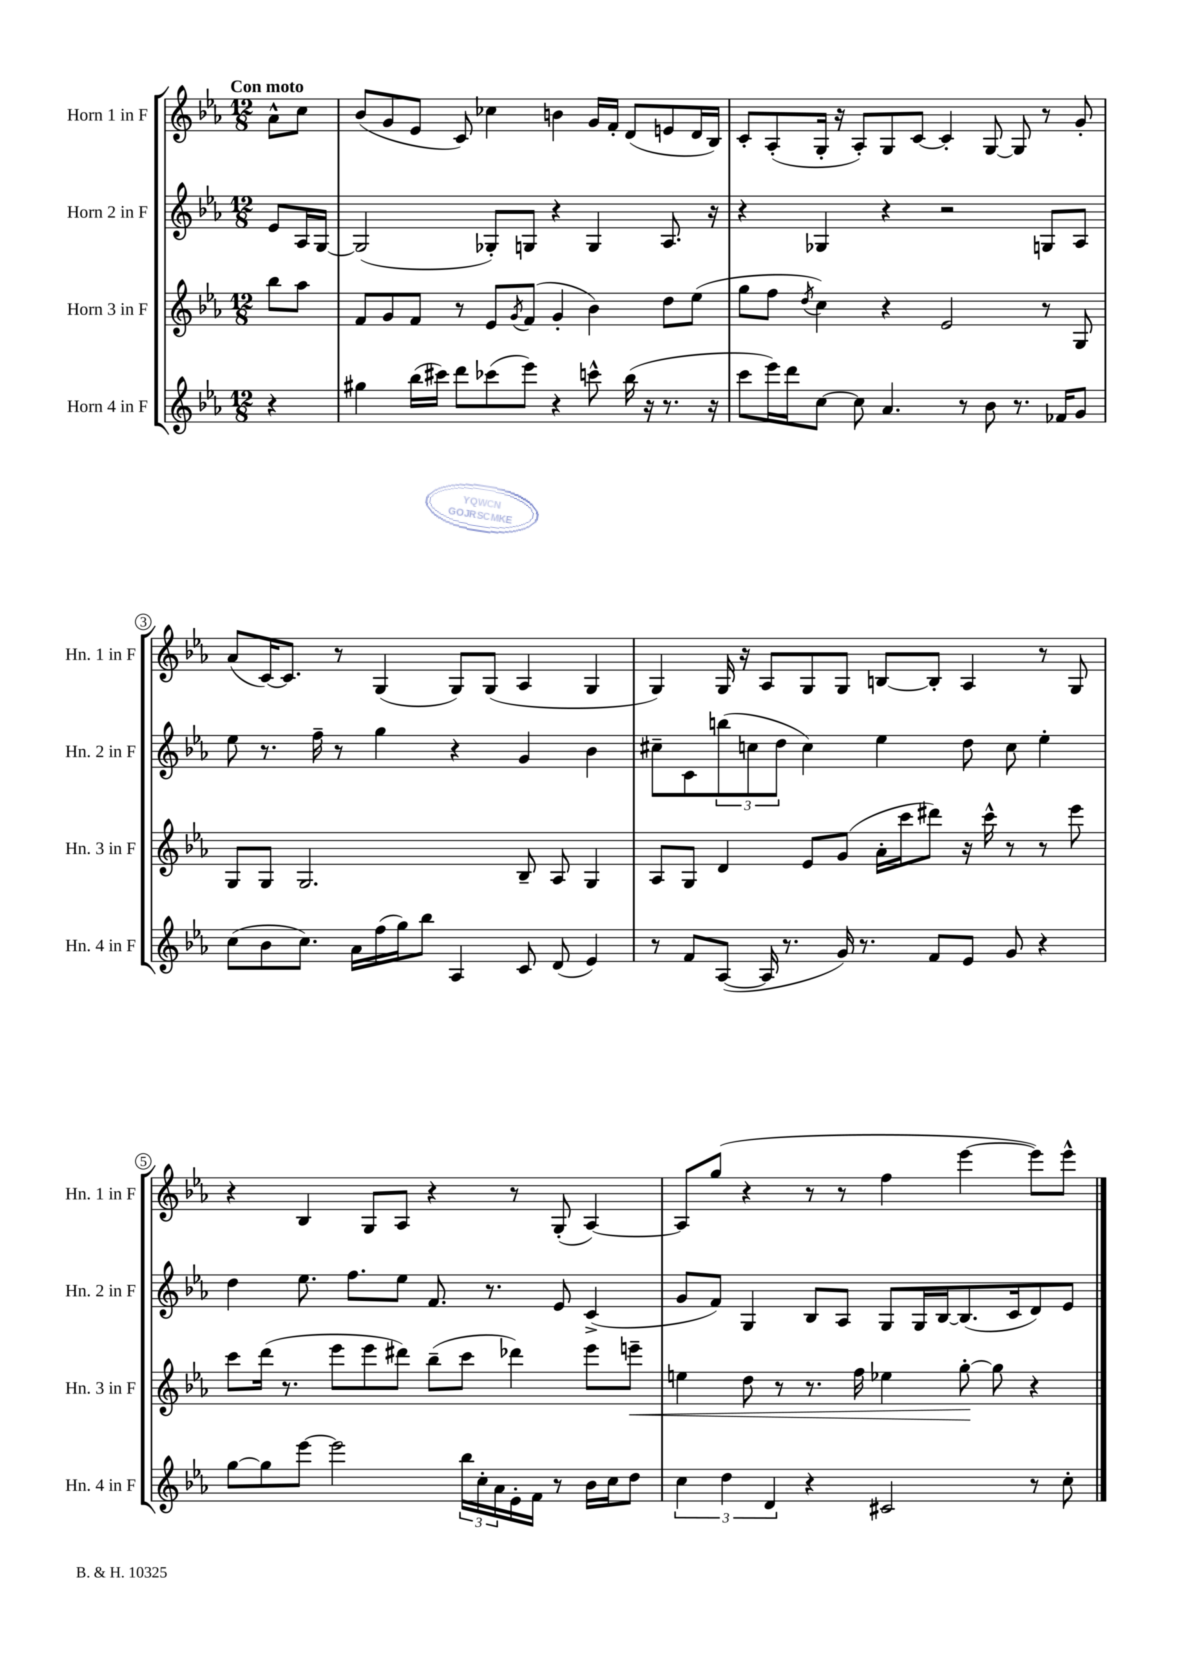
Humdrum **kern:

**kern	**kern	**dynam	**kern	**kern
*part4	*part3	*part3	*part2	*part1
*staff4	*staff3	*staff3	*staff2	*staff1
*I"Horn 4 in F	*I"Horn 3 in F	*	*I"Horn 2 in F	*I"Horn 1 in F
*I'Hn. 4 in F	*I'Hn. 3 in F	*	*I'Hn. 2 in F	*I'Hn. 1 in F
*clefG2	*clefG2	*	*clefG2	*clefG2
*k[b-e-a-]	*k[b-e-a-]	*	*k[b-e-a-]	*k[b-e-a-]
*M12/8	*M12/8	*	*M12/8	*M12/8
=	=	=	=	=
!	!	!	!	!LO:TX:a:B:t=Con moto
4r	8bb-\L	.	8e-/L	8a-^^\L
.	8aa-\J	.	16A-/L	8cc\J
.	.	.	[16G/JJ	.
=1	=1	=1	=1	=1
4gg#X\	8f/L	.	(2G/]	(8b-/L
.	8g/	.	.	8g/
(16bb-\LL	8f/J	.	.	8e-/J
16ccc#X\JJ)	.	.	.	.
8ddd\L	8r	.	.	8c/)
(8ccc-X\	8e-/L	.	8G-X'/L)	4cc-X\
.	8qg/	.	.	.
8eee-\J)	(8f/J	.	8Gn/J	.
4r	4g'/	.	4r	4bn\
8cccn^^\	4b-\)	.	4G/	16g/LL
.	.	.	.	16f'/JJ
(16bb-\	.	.	.	(8d/L
16r	.	.	.	.
8.r	8dd\L	.	8.A-/	8en/
.	(8ee-\J	.	.	16d/L
16r	.	.	16r	16B-/JJ)
=2	=2	=2	=2	=2
8ccc\L	8gg\L	.	4r	8c'/L
16eee-\L)	8ff\J	.	.	(8A-'/
16ddd\J	.	.	.	.
.	8qdd/	.	.	.
[8cc\J	4cc\)	.	4G-X/	16G'/Jk
.	.	.	.	16r
8cc\]	.	.	.	8A-'/L)
4.a-/	4r	.	4r	8G/
.	.	.	.	[8c/J
.	2e-/	.	2r	4c'/]
8r	.	.	.	.
8b-\	.	.	.	[8G/
8.r	.	.	.	8G/]
.	8r	.	8Gn/L	8r
16f-X/KL	.	.	.	.
8g/J	8G/	.	8A-/J	8g'/
!!LO:LB:g=z
=3	=3	=3	=3	=3
(8cc\L	8G/L	.	8ee-\	(8a-/L
8b-\	8G/J	.	8.r	[16c/K)
.	.	.	.	8.c/J]
8.cc\J)	2.G/	.	.	.
.	.	.	16ff~\	.
.	.	.	8r	8r
16a-\LL	.	.	.	.
(16ff\	.	.	4gg\	(4G/
16gg\J)	.	.	.	.
8bb-\J	.	.	.	.
4A-/	.	.	4r	8G/L)
.	.	.	.	(8G/J
8c/	8B-~/	.	4g/	4A-/
(8d/	8A-/	.	.	.
4e-/)	4G/	.	4b-\	4G/
=4	=4	=4	=4	=4
8r	8A-/L	.	8cc#X~\L	4G/)
8f/L	8G/J	.	8c\	.
([8A-/J	4d/	.	(12bbn\	16G/
.	.	.	.	16r
.	.	.	12ccn\	.
16A-/]	.	.	.	8A-/L
.	.	.	12dd\J	.
8.r	.	.	.	.
.	8e-/L	.	4cc\)	8G/
16g/)	(8g/J	.	.	8G/J
8.r	.	.	.	.
.	16a-'\LL	.	4ee-\	[8Bn/L
.	16ccc\J	.	.	.
8f/L	8ddd#X\J)	.	.	8B'/J]
8e-/J	16r	.	8dd\	4A-/
.	16ccc^^\	.	.	.
8g/	8r	.	8cc\	.
4r	8r	.	4ee-'\	8r
.	8eee-\	.	.	8G/
!!LO:LB:g=z
=5	=5	=5	=5	=5
[8gg\L	8ccc\L	.	4dd\	4r
8gg\]	(16ddd\Jk	.	.	.
.	8.r	.	.	.
[8eee-\J	.	.	8.ee-\	4B-/
2eee-\]	8eee-\L	.	.	.
.	.	.	8.ff\L	.
.	8eee-\	.	.	8G/L
.	8ddd#X\J)	.	8ee-\J	8A-/J
.	(8bb-~\L	.	8.f/	4r
24bb-\LL	8ccc\J	.	.	.
24cc'\	.	.	.	.
.	.	.	8.r	.
24a-\	.	.	.	.
16e-'\	4ddd-X\)	.	.	8r
16f\JJ	.	.	.	.
8r	.	.	8e-/	(8G'/
16b-\LL	8eee-\L	.	(4c^/	[4A-/)
16cc\J	.	.	.	.
!	!	!LO:HP:b	!	!
8dd\J	8eeen~\J	<	.	.
=6	=6	=6	=6	=6
6cc\	4een\	.	8g/L	8A-/L]
.	.	.	8f/J)	(8gg/J
6dd\	.	.	.	.
.	8dd\	.	4G/	4r
6d/	.	.	.	.
.	8r	.	.	.
4r	8.r	.	8B-/L	8r
.	.	.	8A-/J	8r
.	16ff\	.	.	.
2c#X/	4ee-X\	.	8G/L	4ff\
.	.	.	16G/L	.
.	.	.	[16B-/J	.
.	[8gg'\	.	(8.B-/]	[4eee-\
.	8gg\]	[	.	.
.	.	.	16c/k	.
8r	4r	.	8d/)	8eee-\L])
8cc'\	.	.	8e-/J	8eee-^^\J
==	==	==	==	==
*-	*-	*-	*-	*-
